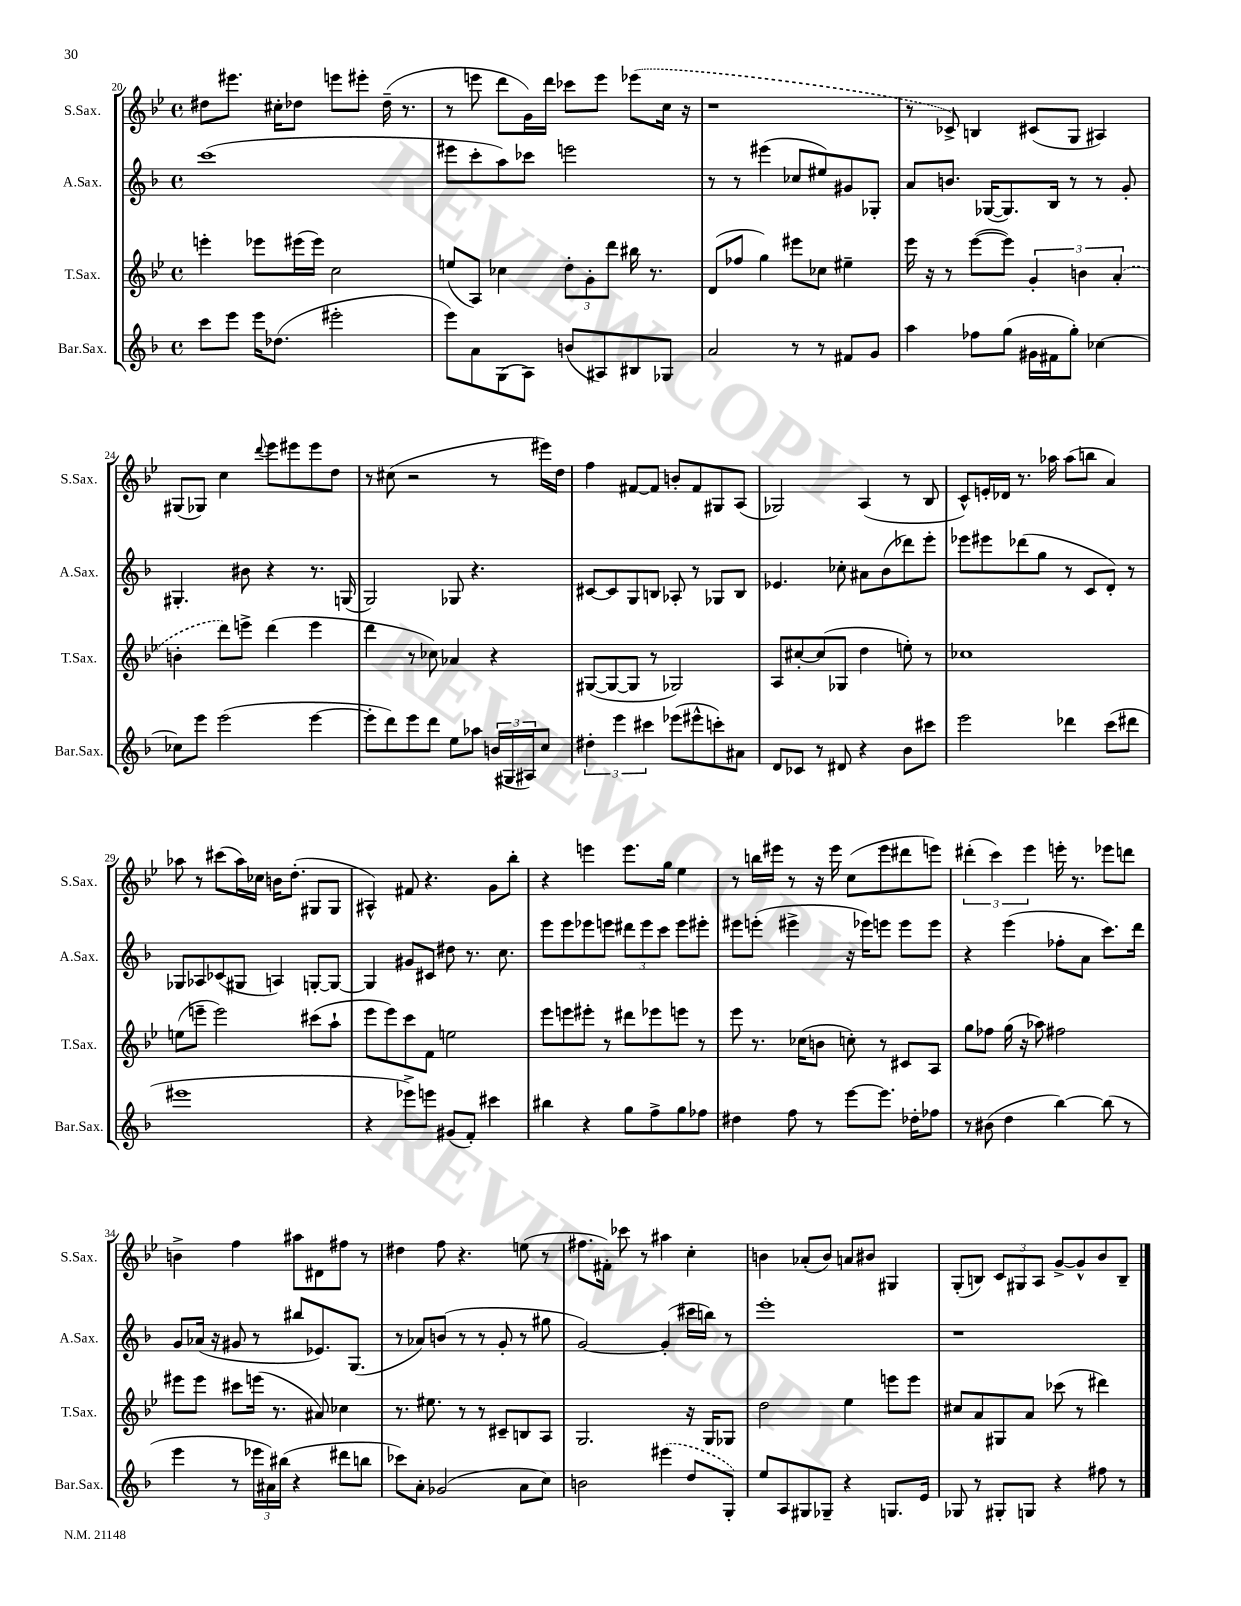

**kern	**kern	**kern	**kern
*part4	*part3	*part2	*part1
*staff4	*staff3	*staff2	*staff1
*I"Bar.Sax.	*I"T.Sax.	*I"A.Sax.	*I"S.Sax.
*I'Bar.Sax.	*I'T.Sax.	*I'A.Sax.	*I'S.Sax.
*clefG2	*clefG2	*clefG2	*clefG2
*k[b-]	*k[b-e-]	*k[b-]	*k[b-e-]
*M4/4	*M4/4	*M4/4	*M4/4
*met(c)	*met(c)	*met(c)	*met(c)
=20	=20	=20	=20
8ccc\L	4eeen'\	(1ccc	8dd#X\L
8eee\J	.	.	8.eee#X\J
16eee\KL	8eee-X\L	.	.
(8.dd-X\J	.	.	16cc#X'\KL
.	(16eee#X\L	.	8dd-X\J
.	16eee#\JJ)	.	.
2eee#X'\	2cc\	.	8eeen\L
.	.	.	8eee#X'\J
.	.	.	(16dd-~\
.	.	.	8.r
=21	=21	=21	=21
8eee\L)	(8een/L	8eee#X\L	8r
8a\	8A/J)	8ccc'\	8eeen\
(8G\	4cc-X\	8aa\)	8ddd\L
8A\J)	.	8ccc-X\J	16g\L)
.	.	.	16ddd\JJ
(8bn/L	12dd'\L	2eeen\	8ccc-X\L
.	12g'\	.	.
8A#X/)	.	.	8eee\J
.	12ddd\J	.	.
8B#X/	16bb#X\	.	(8eee-X\L
.	8.r	.	.
8G-X/J	.	.	16cc\Jk
.	.	.	16r
=22	=22	=22	=22
2a/	(8d/L	8r	1r
.	8ff-X/J	8r	.
.	4gg\)	(4eee#X\	.
8r	8eee#X\L	8cc-X/L	.
8r	8cc-X\J	8ee#X/)	.
8f#X/L	4ee#X~\	8g#X/	.
8g/J	.	8G-X'/J	.
=23	=23	=23	=23
4aa\	16eee-\	8a/L	8r
.	16r	.	.
.	8r	8.bn/J	8c-X^/)
8ff-X\L	([8eee-\L	.	4Bn/
.	.	([16G-X/KL	.
(8gg\J	8eee-\J])	8.G-/])	.
16g#X\LL	6g'/	.	(8c#X/L
16f#X\J	.	16B-/Jk	.
8gg'\J)	.	8r	8G/J
.	6bn\	.	.
[4cc-X\	.	8r	4A#X/)
.	(6a'/	.	.
.	.	8g'/	.
!!LO:LB:g=z
=24	=24	=24	=24
8cc-X\L]	4bn'\	4.G#X'/	(8G#X/L
8eee\J	.	.	8G-X/J)
(2eee\	8ddd\L)	.	4cc\
.	8eeen^\J	8b#X\	.
.	.	.	8qqddd/
.	(4ddd\	4r	8eee-\L
.	.	.	8eee#X\
[4eee\	4eee\	8.r	8eee#\
.	.	.	8dd\J
.	.	(16Gn/	.
=25	=25	=25	=25
8eee'\L]	4ddd\	2G/)	8r
8ddd\)	.	.	(8cc#X\
8eee\	8r	.	2r
8ddd\J	8cc-X\)	.	.
8ee\L	4a-X/	8G-X/	.
8aa-X\J	.	4.r	.
(24bn/LL	4r	.	8r
24G#X/	.	.	.
24A#X/J)	.	.	.
8cc/J	.	.	16eee#X\LL)
.	.	.	16dd\JJ
=26	=26	=26	=26
6dd#X'\	([8G#X/L	[8c#X/L	4ff\
.	8G#/_	8c#/]	.
6eee\	.	.	.
.	8G#/J]	8G/	[8f#X/L
6ccc#X\	.	.	.
.	8r	8Bn/J	8f#/J]
(8eee-X\L	2G-X/)	8A-X'/	8bn'/L
8eee#X^^\	.	8r	8f#/
8cccn'\)	.	8G-X/L	8G#X/
8a#X\J	.	8B/J	(8A/J
=27	=27	=27	=27
8d/L	8A/L	4.e-X/	2G-X/)
8c-X/J	[8cc#X'/	.	.
8r	(8cc#/]	.	.
8d#X/	8G-X/J	8cc-X'\	.
4r	4dd\	8a#X\L	(4A/
.	.	(8b-\	.
8b-\L	8een'\)	8ddd-X\)	8r
8ccc#X\J	8r	8eee'\J	8B-/
=28	=28	=28	=28
2eee\	1cc-X	8eee-X\L	8c^^/L)
.	.	8eee#X\	16en'/L
.	.	.	16d-X/JJ
.	.	(8ddd-X\	8.r
.	.	8gg\J	.
.	.	.	16aa-X\
4ddd-X\	.	8r	(8aa-\L
.	.	8c/L	8bbn\J
(8ccc\L	.	8d'/J)	4a/)
8ddd#X\J	.	8r	.
!!LO:LB:g=z
=29	=29	=29	=29
1eee#X	(8een\L	8G-X/L	8aa-X\
.	8eeen~\J	8A-X/	8r
.	2eee\)	(8c-X/	(8ccc#X\L
.	.	8G#X/J	16aa-\L)
.	.	.	16cc-X\JJ
.	.	4An/)	16bn\KL
.	.	.	(8.dd'\J
.	(8ccc#X\L	[8Gn'/L	8G#X/L
.	8aa`\J	8G/J_	8G#/J
=30	=30	=30	=30
4r	8eee-\L	4G/]	4A#X^^/)
.	8eee-\)	.	.
8eee-X^\L)	8ccc\	8g#X/L	8f#X/
8eeen\J	8f\J	8c#X/J	4.r
(8g#X/L	2een\	8dd#X\	.
8f'/J)	.	8.r	.
4ccc#X\	.	.	8g\L
.	.	8.cc\	.
.	.	.	8bb-'\J
=31	=31	=31	=31
4bb#X\	8eee-\L	8eee\L	4r
.	8eeen\	8eee\	.
4r	8eee#X'\J	8eee-X\	4eeen\
.	8r	8eeen\J	.
8gg\L	8ddd#X\L	12ddd#X\L	8.eee\L
.	.	12eee\	.
8ff^\	8eee-X\	.	.
.	.	12ccc\J	.
.	.	.	16gg\Jk
8gg\	8eeen\J	8eee\L	4ee-\
8ff-X\J	8r	8eee#X'\J	.
=32	=32	=32	=32
4dd#X\	8eee-\	8eee#X\L	8r
.	8.r	(8eeen'\J	16bbn\LL
.	.	.	16eee#X\JJ
8ff\	.	4eee#X^\	8r
.	(16cc-X\KL	.	.
8r	8bn\J	.	16r
.	.	.	16eee#\
[8eee\L	8ccn'\)	16r	(8cc\L
.	.	16eee-X\KL)	.
8.eee\J]	8r	8eeen\J	8eee#\
.	8c#X/L	8eee\L	8ddd#X\
16dd-X'\KL	.	.	.
8ff-X\J	8A/J	8eee\J	8eeen\J)
=33	=33	=33	=33
8r	8gg\L	4r	(6ddd#X'\
(8b#X\	8ff-X\J	.	.
.	.	.	6ccc\)
4dd\	(16gg\	(4eee\	.
.	16r	.	.
.	.	.	6eee-\
.	8aa-X\)	.	.
[4bb-\)	2ff#X\	8ff-X'\L	16eeen'\
.	.	.	8.r
.	.	8a\J	.
(8bb-\]	.	8.ccc\L)	8eee-X\L
8r	.	.	8dddn\J
.	.	16ddd\Jk	.
!!LO:LB:g=z
=34	=34	=34	=34
4eee\	8eee#X\L	8g/L	4bn^\
.	8eee#\J	(16a-X/Jk	.
.	.	16r	.
8r	8ccc#X\L	8g#X/	4ff\
24eee-X\LL	(16eeen\Jk	8r	.
24a#X\)	.	.	.
.	8.r	.	.
(24bb#X\JJ	.	.	.
4r	.	8bb#X/L	8aa#X\L
.	8a#X/)	8.e-X/)	8d#X\
8ddd#X\L	4cc-X\	.	8ff#X\J
.	.	(8.G/J	.
8bbn\J	.	.	8r
=35	=35	=35	=35
8ccc-X\L)	8.r	8r	4dd#X\
8a'\J	.	8a-X/L)	.
.	8.ee#X\	.	.
(2g-X/	.	(8bn/J	8ff\
.	8r	8r	4.r
.	8r	8r	.
.	8c#X~/L	8g'/	.
8a\L	8Bn/	8r	(8een\
8cc\J)	8A/J	8gg#X\	8r
=36	=36	=36	=36
2bn\	2.G/	[2g/)	8.ff#X\L
.	.	.	16f#X'\Jk)
.	.	.	8ccc-X\
.	.	.	8r
(4eee#X\	.	(4g'/]	4aa#X\
8dd/L	16r	16ccc#X\LL	4cc'\
.	16G/KL	16bbn\JJ)	.
8G'/J)	8G-X/J	8r	.
=37	=37	=37	=37
8ee/L	2dd\	1eee'	4bn\
8A/	.	.	.
8G#X/	.	.	(8a-X'/L
8G-X~/J	.	.	8b/J)
4r	4ee-\	.	8an/L
.	.	.	8b#X/J
8.Gn/L	8eeen\L	.	4G#X/
.	8eee\J	.	.
16e/Jk	.	.	.
=38	=38	=38	=38
8G-X/	8cc#X/L	1r	(8G'/L
8r	8a/	.	8Bn/J)
8G#X'/L	8G#X/	.	12c/L
.	.	.	12G#X/
8Gn/J	8a/J	.	.
.	.	.	12A/J
4r	(8ccc-X\	.	[8g^/L
.	8r	.	8g^^/]
8ff#X\	4ddd#X\)	.	8b-/
8r	.	.	8B~/J
==	==	==	==
*-	*-	*-	*-
